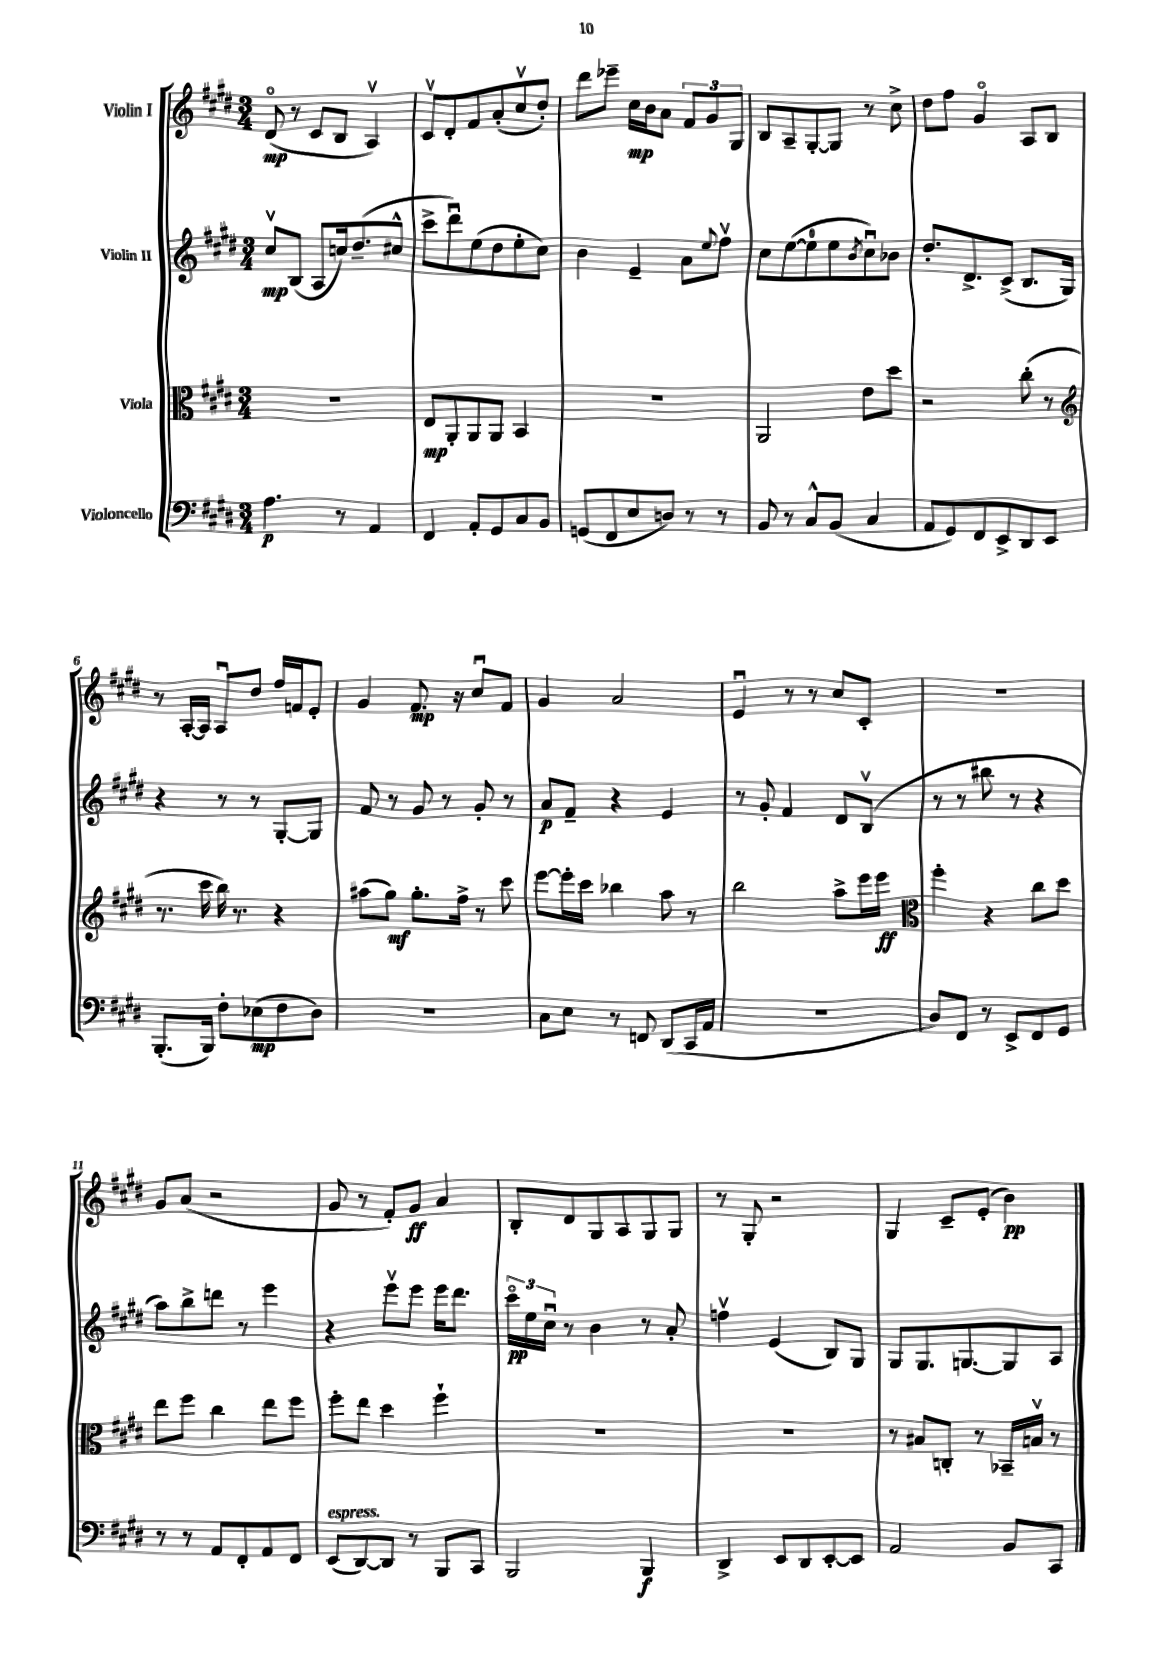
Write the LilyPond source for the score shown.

<<
\new StaffGroup <<
\new Staff = "s0" \with { instrumentName = "Violin I" } {
    \clef treble \key e \major \numericTimeSignature \time 3/4
    dis'8\flageolet\mp( r8 cis'8 b8 a4\upbow) |
    cis'8\upbow dis'8-. fis'8 a'8-.( cis''8\upbow dis''8-.) |
    dis'''8 ees'''8-- cis''16\mp b'16 a'8 \tuplet 3/2 { fis'8 gis'8 gis8 } |
    b8 a8-- gis8~-. gis8 r8 cis''8-> |
    dis''8 fis''8 gis'4\flageolet a8 b8 |
    r8 a16~-. a16 a8\downbow dis''8 fis''16 f'16 e'8-. |
    gis'4 fis'8.\mp r16 cis''8\downbow fis'8 |
    gis'4 a'2 |
    e'4\downbow r8 r8 cis''8 cis'8-. |
    R2. |
    gis'8 a'8( r2 |
    gis'8 r8 fis'8-.) gis'8\ff a'4 |
    b8-. dis'8 gis8 a8 gis8 gis8 |
    r8 gis8-. r2 |
    gis4 cis'8-- e'8-.( b'4\pp) \bar "|." |
}
\new Staff = "s1" \with { instrumentName = "Violin II" } {
    \clef treble \key e \major \numericTimeSignature \time 3/4
    cis''8\upbow\mp b8( a8 c''16) dis''8.--( cis''8-^ |
    cis'''8-> dis'''8\downbow) e''8( dis''8 e''8-. cis''8) |
    b'4 e'4-- a'8 \appoggiatura { e''8 } fis''8\upbow |
    cis''8 e''8~( e''8-0 e''8 \acciaccatura { b'8 } cis''8\downbow) bes'8 |
    dis''8.-. dis'8.-> cis'8->( b8. gis16) |
    r4 r8 r8 gis8~-. gis8 |
    fis'8 r8 gis'8 r8 gis'8-. r8 |
    a'8\p fis'8-- r4 e'4 |
    r8 gis'8-. fis'4 dis'8 b8\upbow( |
    r8 r8 bis''8 r8 r4 |
    a''8) b''8-> d'''8 r8 e'''4 |
    r4 e'''8\upbow e'''8 e'''16 dis'''8. |
    \tuplet 3/2 { cis'''16\flageolet\pp e''16 cis''16\downbow } r8 b'4 r8 a'8-. |
    f''4\upbow e'4( b8) gis8 |
    gis8 gis8. g8.~ g8 a8 \bar "|." |
}
\new Staff = "s2" \with { instrumentName = "Viola" } {
    \clef alto \key e \major \numericTimeSignature \time 3/4
    R2. |
    e8\mp a,8-. a,8 a,8 b,4 |
    R2. |
    a,2 e'8 dis''8 |
    r2 cis''8-.( r8 |
    \clef treble r8. cis'''16 b''16) r8. r4 |
    ais''8( gis''8\mf) gis''8.-. fis''16-> r8 cis'''8 |
    e'''8~ e'''16-. cis'''16 bes''4 a''8 r8 |
    b''2 a''8-> e'''16 e'''16\ff |
    \clef alto fis''4-. r4 cis''8 dis''8 |
    e''8 fis''8 cis''4 e''8 fis''8 |
    fis''8-. e''8 dis''4 fis''4-! |
    R2. |
    R2. |
    r8 bis8 c8-. r8 bes,16-- b16\upbow r8 \bar "|." |
}
\new Staff = "s3" \with { instrumentName = "Violoncello" } {
    \clef bass \key e \major \numericTimeSignature \time 3/4
    a4.\p r8 a,4 |
    fis,4 a,8-. gis,8 cis8 b,8 |
    g,8( fis,8 e8 d8) r8 r8 |
    b,8 r8 cis8-^ b,8( cis4 |
    a,8 gis,8) fis,8 e,8-> dis,8 e,8 |
    b,,8.-.( b,,16) fis8-. ees8\mp( fis8 dis8) |
    R2. |
    cis8 e8 r8 f,8 dis,8( cis,16 a,16 |
    R2. |
    dis8) fis,8 r8 e,8-> fis,8 gis,8 |
    r8 r8 a,8 fis,8-. a,8 fis,8 |
    e,8^\markup { \italic "espress." }( dis,8~) dis,8 r8 b,,8 cis,8 |
    b,,2 b,,4\f |
    dis,4-> e,8 dis,8 e,8~-. e,8 |
    a,2 b,8 cis,8 \bar "|." |
}
>>
>>
